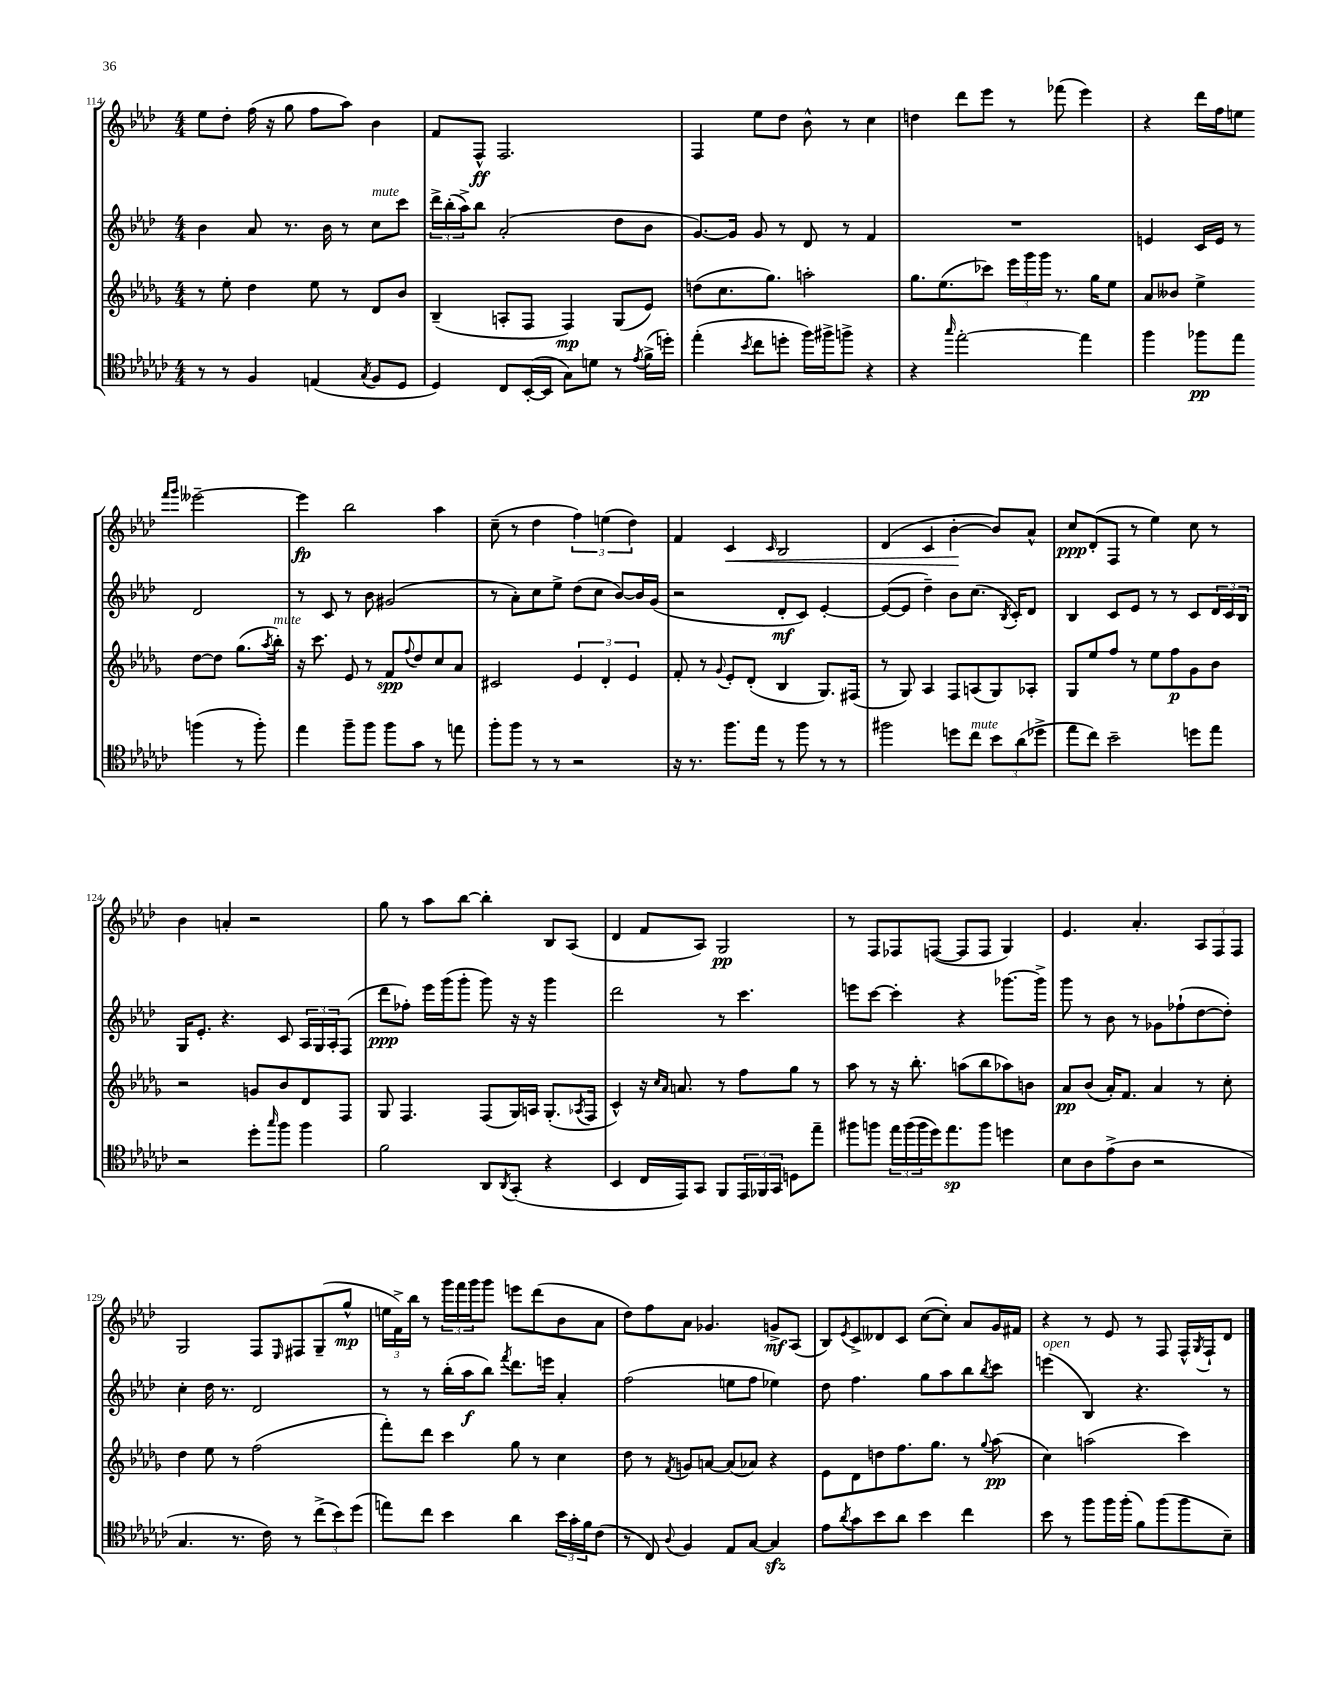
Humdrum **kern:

**kern	**kern	**kern	**kern
*staff4	*staff3	*staff2	*staff1
*clefC4	*clefG2	*clefG2	*clefG2
*k[b-e-a-d-g-c-]	*k[b-e-a-d-g-]	*k[b-e-a-d-]	*k[b-e-a-d-]
*M4/4	*M4/4	*M4/4	*M4/4
8r	8r	4b-	8ee-
8r	8ee-'	.	8dd-'
4F	4dd-	8a-	(16ff
.	.	.	16r
.	.	8.r	8gg
(4E	8ee-	.	8ff
.	.	16b-	.
.	8r	8r	8aa-)
8qG-	.	.	.
8F	8d-	8cc	4b-
8D-	8b-	8ccc	.
=	=	=	=
4D-)	(4B-~	24ddd-^	8f
.	.	(24bb-'	.
.	.	24aa-^)	.
.	.	8bb-	8F^^
8C-	8A'	(2a-'	2.F
([16BB-'	8F	.	.
16BB-]	.	.	.
8G-)	4F)	.	.
8d	.	.	.
8r	(8G-	8dd-	.
8qe-	.	.	.
(16f^	8e-)	8b-	.
16dd')	.	.	.
=	=	=	=
(4ee-'	(8dd	[8.g)	4F
.	8.cc	.	.
.	.	16g]	.
8qb-	.	.	.
8cc-	.	8g	8ee-
.	8.gg-)	.	.
8dd'	.	8r	8dd-
16ff)	2aa'	8d-	8b-^^
16ff#^	.	.	.
8ff^	.	8r	8r
4r	.	4f	4cc
=	=	=	=
4r	8.gg-	1r	4dd
.	(8.ee-	.	.
16qqgg-	.	.	.
[2ee-'	.	.	8ddd-
.	8ccc-)	.	8eee-
.	24eee-	.	8r
.	24ggg-	.	.
.	24ggg-	.	.
.	8.r	.	(8fff-
4ee-]	.	.	4eee-)
.	16gg-	.	.
.	8ee-	.	.
=	=	=	=
4ff	8a-	4e	4r
.	8b--	.	.
8ff-	4ee-^	16c	16ddd-
.	.	16e	16ff
8ee-	.	8r	8ee
.	.	.	16qqfff
.	.	.	16qqggg
(4ff	[8dd-	2d-	[2eee--~
.	8dd-]	.	.
8r	(8.gg-	.	.
8ff')	.	.	.
.	8qaa-	.	.
.	16bb-')	.	.
=	=	=	=
4ee-	16r	8r	4eee--]
.	8.ccc	.	.
.	.	8c	.
8ff~	8e-	8r	2bb-
8ff	8r	8b-	.
8ff	8f	(2g#	.
.	8qqff	.	.
8g-	8dd-	.	.
8r	8cc	.	4aa-
8ee	8a-	.	.
=	=	=	=
8ff'	2c#	8r	(8cc~
8ff	.	8a-')	8r
8r	.	8cc	4dd-
8r	.	8ee-^	.
2r	6e-	(8dd-	6ff)
.	.	8cc	.
.	6d-'	.	(6ee
.	.	[8b-)	.
.	6e-	.	6dd-)
.	.	16b-]	.
.	.	(16g	.
=	=	=	=
16r	8f'	2r	4f
8.r	.	.	.
.	8r	.	.
.	8qqg-	.	.
8.ff	8e-'	.	4c
.	(8d-'	.	.
16ee-	.	.	.
.	.	.	16qqc
8r	4B-	8d-'	2B-
8ff	.	8c)	.
8r	8.G-)	[4e-'	.
8r	.	.	.
.	(16F#	.	.
=	=	=	=
2ff#	8r	(8e-_	(4d-
.	8G-)	8e-]	.
.	4A-	4dd-~)	4c
8dd	8F	8b-	[4b-'
8cc-	(8A	(8.cc	.
12b-	8G-)	.	8b-])
.	.	8qB-	.
.	.	16c')	.
(12a-	.	.	.
.	8A-'	8d-	8a-^^
12dd-^	.	.	.
=	=	=	=
8ee-	8G-	4B-	8cc
8cc-)	8ee-	.	(8d-'
2b-~	8ff	8c	8F
.	8r	8e-	8r
.	8ee-	8r	4ee-)
.	8ff	8r	.
8dd	8g-	8c	8cc
8ee-	8b-	24d-	8r
.	.	24c	.
.	.	24B-	.
=	=	=	=
2r	2r	16G	4b-
.	.	8.e-'	.
.	.	4.r	4a'
8dd-'	8g	.	2r
16qqgg-	.	.	.
8ff	8b-	8c	.
4ff	8d-	24A-	.
.	.	24G	.
.	.	24A-'	.
.	8F	(8F	.
=	=	=	=
2f	8G-	8ddd-	8gg
.	4.F	8ff-')	8r
.	.	16eee-	8aa-
.	.	(16ggg	.
.	.	8ggg'	[8bb-
8AA-	(8F	8ggg)	4bb-']
8qAA-	.	.	.
(8GG-'	16G-)	16r	.
.	16A	16r	.
4r	(8.G-'	4ggg	8B-
.	.	.	(8A-
.	8qA-	.	.
.	16F	.	.
=	=	=	=
4BB-	4c^^)	2ddd-	4d-
16C-	16r	.	8f
.	16qqcc	.	.
.	16qqa-	.	.
16EE-)	8.a	.	.
8GG-	.	.	8A-)
8FF	8r	8r	2G
24EE-	8ff	4.ccc	.
24FF-	.	.	.
24GG-	.	.	.
8D	8gg-	.	.
8ee-~	8r	.	.
=	=	=	=
8ff#	8aa-	8eee	8r
8ff	8r	[8ccc	8F
24ee-	16r	4ccc']	8F-
(24ff	.	.	.
.	8.bb-'	.	.
24ff	.	.	.
16dd-)	.	.	([8F
8.ee-	.	.	.
.	(8aa	4r	8F]
8ff	8bb-	.	8F
4dd	8aa-)	[8.ggg-	4G)
.	8b	.	.
.	.	16ggg-^]	.
=	=	=	=
8B-	8a-	8ggg	4.e-
8A-	(8b-	8r	.
(8e-^	16a-')	8b-	.
.	8.f	.	.
8A-	.	8r	4.a-'
2r	4a-	8g-	.
.	.	(8ff-`	.
.	8r	[8dd-	12A-
.	.	.	12F
.	8cc'	8dd-'])	.
.	.	.	12F
=	=	=	=
4.G-	4dd-	4cc'	2G
.	8ee-	16dd-	.
.	.	8.r	.
8.r	8r	.	.
.	(2ff	2d-	8F
16c-)	.	.	.
.	.	.	16qqE-
8r	.	.	8F#
(12cc-^	.	.	(8G~
12b-)	.	.	.
.	.	.	8gg^^
(12dd-	.	.	.
=	=	=	=
8ee)	8fff')	8r	24ee
.	.	.	24f^)
.	.	.	24bb-
8cc-	8ddd-	8r	8r
4b-	4ccc	(16bb-'	24ggg
.	.	.	24fff
.	.	16aa-	.
.	.	.	24ggg
.	.	8bb-)	8ggg
.	.	8qfff	.
4a-	8gg-	8.ddd-	8eee
.	8r	.	(8ddd-
.	.	16eee	.
24b-	4cc	4a-'	8b-
24g-'	.	.	.
24f	.	.	.
(8c-	.	.	8a-
=	=	=	=
8r	8dd-	(2ff	8dd-)
8C-)	8r	.	8ff
8qqA-	8qf	.	.
4F	8g	.	8a-
.	[8a	.	4.g-
8E-	(8a]	8ee	.
[8G-	8a-)	8ff	.
4G-]	4r	4ee-)	8g^
.	.	.	(8A-
=	=	=	=
8e-	8e-	8dd-	8B-)
8qa-	.	.	8qe-
8g-	8d-	4.ff	8c^
8b-	8dd	.	8d--
8a-	8.ff	.	8c
4b-	.	8gg	([8cc
.	8.gg-	.	.
.	.	8aa-	8cc'])
4cc-	8r	8bb-	8a-
.	8qqgg-	8qbb-	.
.	(8aa-	8ccc	16g
.	.	.	16f#
=	=	=	=
8b-	4cc)	(4eee	4r
8r	.	.	.
8ff	(2aa	4B-)	8r
16ff	.	.	8e-
(16ff'	.	.	.
8f)	.	4.r	8r
(8ff	.	.	8F
8ff	4ccc)	.	16F^^
.	.	.	8qG
.	.	.	16F`
8B-~)	.	8r	8d-
==	==	==	==
*-	*-	*-	*-
